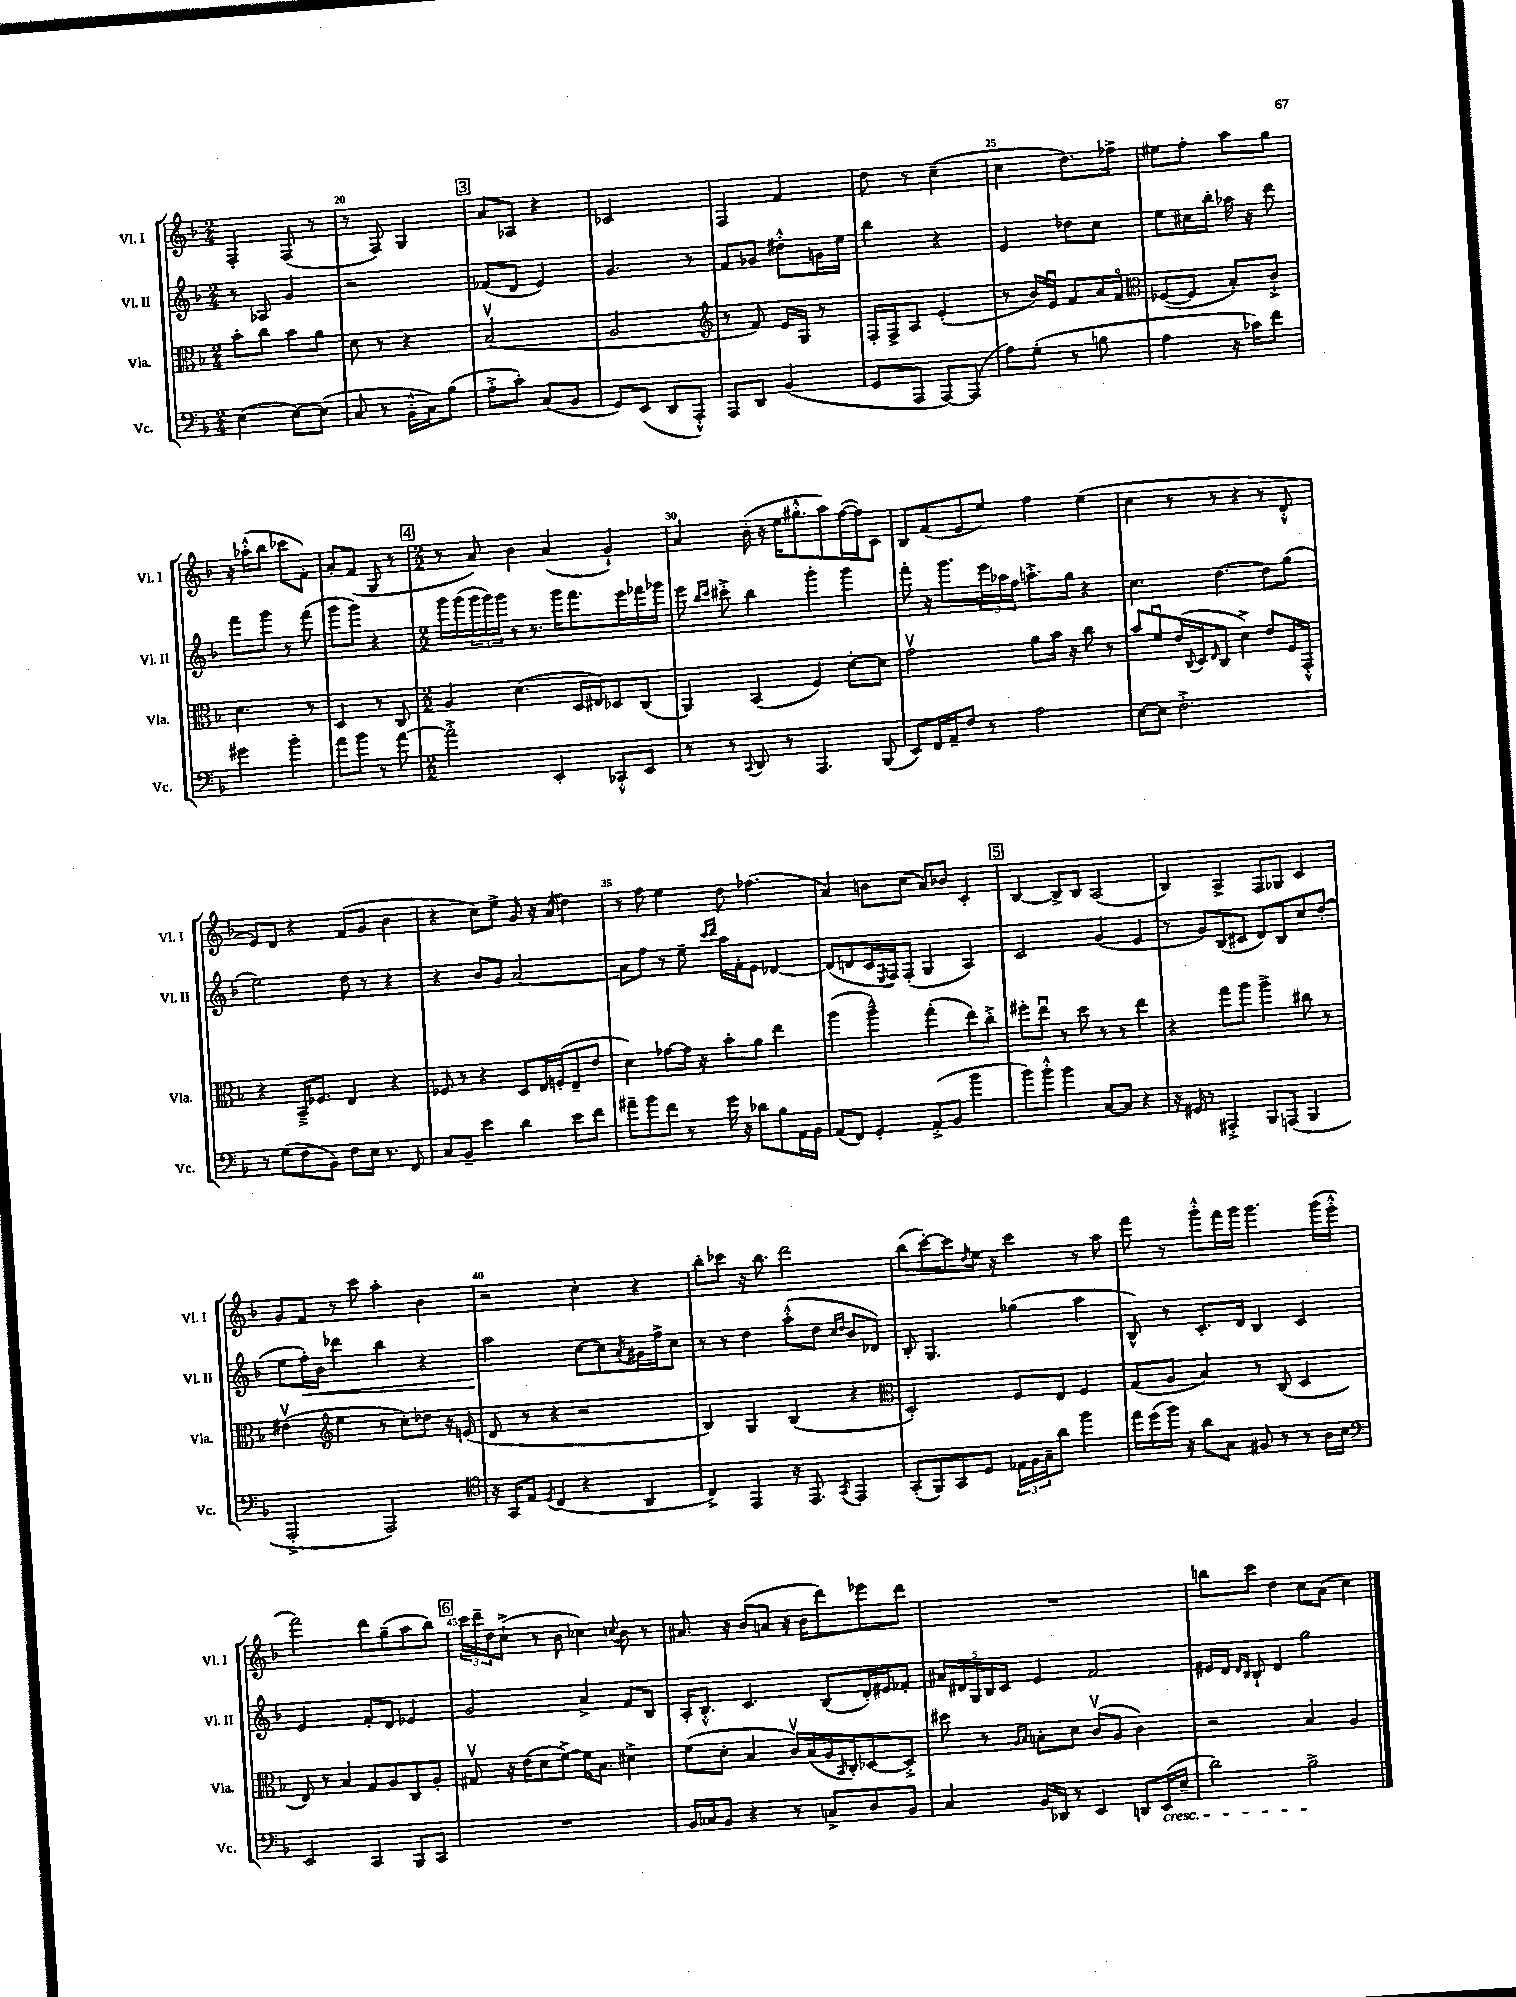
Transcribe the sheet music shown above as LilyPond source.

<<
\new StaffGroup <<
\new Staff = "s0" \with { instrumentName = "Vl. I" shortInstrumentName = "Vl. I" } {
    \clef treble \key f \major \numericTimeSignature \time 2/4
    f4-. f8( r8 |
    r8 f8) g4 |
    \mark \markup { \box "3" } a'8 aes8 r4 |
    ces'2 |
    f4 f'4 |
    d''8 r8 c''4--( |
    c''4 d''8.) fes''16-> |
    eis''8 f''8-. a''8 g''8 |
    r16 aes''16-.-^( bes''8 ces'''8 f'8-.) |
    a'8-. f'8( g8 r8 |
    \mark \markup { \box "4" } \numericTimeSignature \time 2/2 r8 a'8) bes'4 a'4( g'4-!) |
    a'4 bes'16-.( r16 e''16 gis''8.-.-^ a''8) f''16~( f''16) c'8 |
    bes8 f'8( e'8 e''8) f''4 e''4( |
    c''4 r8 r8 r4 r8 d'8-.-^ |
    e'8) d'8 r4 f'8( g'8 bes'4 |
    r4 c''8) e''8-> g'8 r16 a'16( d''4) |
    r8 f''8 e''4 d''8 fes''4.( |
    a'4) b'8 c''8( a'8) bes'8 c'4-. |
    \mark \markup { \box "5" } bes4~ bes8-> bes8 a2( |
    bes4) a4-> f8 ges8 c'4 |
    g'8 f'8 r8 c'''8 a''4-. bes'4 |
    r2 c''4-. r4 |
    bes''8-. ces'''8 r16 bes''8. d'''2 |
    bes''8( c'''8~-.) c'''8 \acciaccatura { d''8 } e''16 r16 c'''4 r8 a''8 |
    f'''8 r8 g'''8-.-^ f'''16 g'''16 g'''4. g'''16( e'''16-.-^ |
    f'''2) d'''8 g''8--( a''8 bes''8) |
    \mark \markup { \box "6" } \tuplet 3/2 { c'''16 d'''16-- d''16 } c''8-!->( r8 bes'8 ces''4) \appoggiatura { c''8 } bes'8 r8 |
    ais'8. r16 bes'8( a'8 r16 bes'16 d'''8) ees'''8 d'''8 |
    R1 |
    b''8 c'''8 d''4 c''8 a'8( c''4) \bar "|." |
}
\new Staff = "s1" \with { instrumentName = "Vl. II" shortInstrumentName = "Vl. II" } {
    \clef treble \key f \major \numericTimeSignature \time 2/4
    r8 aes8 g'4 |
    r2 |
    \mark \markup { \box "3" } fes'8( d'8 e'4) |
    g'4. r8 |
    f'8 ges'8 dis''8-.-^ g'16 e''16 |
    bes''4 r4 |
    e'4 des''8 c''8 |
    e''8 cis''16 bes''16-. aes''16 r16 d'''8 |
    f'''8 g'''8 r8 f'''8( |
    g'''8 g'''8) r4 |
    \mark \markup { \box "4" } \numericTimeSignature \time 2/2 g'''16 g'''16( \tuplet 3/2 { g'''16 g'''16) g'''16 } r8 r8. g'''16 f'''8. e'''16 fes'''16 ges'''16 |
    e'''8 \grace { bes''16 c'''16 } cis'''8-.-> bes''4 g'''4-. g'''4 |
    f'''8-. r16 g'''8. \tuplet 3/2 { e'''16 aes''16 f''16 } a''8.-.-> g''16 r4 |
    c''4. d''4.~ d''8 g''8( |
    e''2) d''8 r8 r4 |
    r4 bes'8 g'8 a'2~ |
    a'8 f''8 r8 e''8-- \grace { c'''16 d'''16 } a''16 f'16-. e'8 des'4~ |
    des'8( d'8 c'16 \acciaccatura { e8 } f16) f8-.( g4 a4) |
    \mark \markup { \box "5" } c'2 g'4( e'4 |
    r8 g'8) bes8( cis'8 d'8) bes8 c''8 d''8-.( |
    e''8 f''16-.\<) bes'16 des'''4 bes''4 r4 |
    a''2\! c''8~ c''8 \acciaccatura { a'8 } gis'16 f''16-> c''8 |
    r8 r8 d''4 a''8-.-^( d''8 \grace { c''16 d''16 } bes'8 des'8) |
    bes8-. g4. ges''4( a''4 |
    bes8-^) r8 c'8.-. d'16 bes4 c'4 |
    e'2 f'8-. d'8 ees'4 |
    \mark \markup { \box "6" } g'2 a'4-> f'8 bes8 |
    a16-. bes8.-.-^ c'4. bes8( d'16-.) eis'16 fes'8-. |
    \tuplet 5/4 { ais'16 dis'16 g16 bes16 c'16 } e'4 f'2 |
    eis'16 d'16 \grace { d'16 bes16 } bes8-! d'4 g''2 \bar "|." |
}
\new Staff = "s2" \with { instrumentName = "Vla." shortInstrumentName = "Vla." } {
    \clef alto \key f \major \numericTimeSignature \time 2/4
    bes'8-. c''8 bes'8 a'8 |
    d'8 r8 r4 |
    \mark \markup { \box "3" } bes2\upbow( |
    a2 |
    \clef treble r8 f'8) e'16 g16 r8 |
    f16-. f16-> a8 e'4-.( |
    r8 bes'16) e'16\downbow f'8 a'16 f'16\flageolet |
    \clef alto fes8~( fes8 bes8-.) c'8-!-> |
    d'4. r8 |
    d4 r8 c8 |
    \mark \markup { \box "4" } \numericTimeSignature \time 2/2 a4 d'4.( d16 eis16) des8 c8( |
    a,4) bes,4( f4) d'8~-. d'8 |
    g'2\upbow a'8 bes'16 r16 c''8 r8 |
    bes'8 f'8\downbow e'16( \appoggiatura { c8 } d16 \grace { e16 } c8 d'4->) e'8 f16 g,16-.-^ |
    r4 bes,16---> fes8. e4 r4 |
    fes8 r8 r4 d8 e16 f16-.( e8-- e'8 |
    d'4) ges'8~ ges'16 r16 bes'8-. a'8 e''4 |
    a''4( a''4---^) g''4-.( e''8) c''8-.-> |
    \mark \markup { \box "5" } fis''8-. e''8\downbow r8 d''8 r8 r8 e''4 |
    r4 g''8 a''8 a''4-> cis''8 r8 |
    eis'4\upbow( \clef treble e''4 r8 c''8-.) des''8 r16 e'16( |
    d'8 r8 r4 r2 |
    bes4) g4 bes4( r4 |
    \clef alto d2-.) f8 e8 f4 |
    g8( a8 bes4) r8 c8( d4 |
    e8) r8 bes4 g8 a8 c8 a8-. |
    \mark \markup { \box "6" } gis8\upbow r16 e'16( d'8 f'8~->) f'16 bes8. dis'4-> |
    f'8( d'8-. bes4 c'16\upbow) bes16( a16 \grace { bes,16 } c16-.) des8~ des8-.-> |
    dis''8 r8 \grace { a16 bes16 } b8-. d'8 c'8\upbow( a8 c'4) |
    r2 bes4 a4 \bar "|." |
}
\new Staff = "s3" \with { instrumentName = "Vc." shortInstrumentName = "Vc." } {
    \clef bass \key f \major \numericTimeSignature \time 2/4
    e4( e8~) e8( |
    c8 r8 bes,16-.-^ c16) bes8( |
    \mark \markup { \box "3" } a8-.-> c'8-.) c8( bes,8 |
    g,8) e,8( d,8 a,,8-.-^) |
    a,,8 d,8 bes,4( |
    g,8 a,,8 a,,8~) a,,8( |
    a8) g8-.( r8 b8 |
    a4 r16 ces'16) f'8 |
    gis'4 bes'4-. |
    a'8 bes'8 r8 a'8~ |
    \mark \markup { \box "4" } \numericTimeSignature \time 2/2 a'2-.-> e,4-. ces,8-.-^ e,8 |
    r8 r8 \appoggiatura { c,8 } d,8 r8 a,,4. bes,,8( |
    e,8) f,16 a,16-- f8 r8 a2 |
    e8~ e8 f2.-.-> |
    r8 g8( f8 bes,8) f8 e16 r8. f,8 |
    c8 bes,8-- e'4 d'4 e'8 f'8 |
    ais'8-- bes'8 f'8 r8 g'16 r16 des'8 bes8 a,16 bes,16 |
    a,8( f,8) g,4-. a,8-.->( bes,8 bes'4 |
    \mark \markup { \box "5" } bes'8) bes'8-.-^ bes'4 c8~ c8 r4 |
    r16 gis,16 r8 ais,,4-.-> bes,,8 a,,8( bes,,4 |
    a,,2-.-> a,,2) |
    \clef tenor r16 g,16 e8 \acciaccatura { d8 } c4( r4 a,4 |
    c4->) e,4 r16 e,8. \acciaccatura { g,8 } e,4 |
    g,8-.( f,8) g,8 d8 \tuplet 3/2 { ees16 f16 g16-- } a'8 f''4 |
    e''16 d''16( f''16) r16 a'8 g8 fis8 r8 r8 a16 bes16 |
    \clef bass e,2 c,4 bes,,8 c,8 |
    \mark \markup { \box "6" } R1 |
    bes,16 ces16 bes,8 r4 r8 c8-> d8 bes,8 |
    c4 bes,16 des,16 r8 e,4 d,8 e,16\cresc( e16-- |
    d'2) bes2->\! \bar "|." |
}
>>
>>
\layout { \context { \Score currentBarNumber = #19 \override BarNumber.break-visibility = ##(#f #t #t) barNumberVisibility = #(every-nth-bar-number-visible 5) } }
